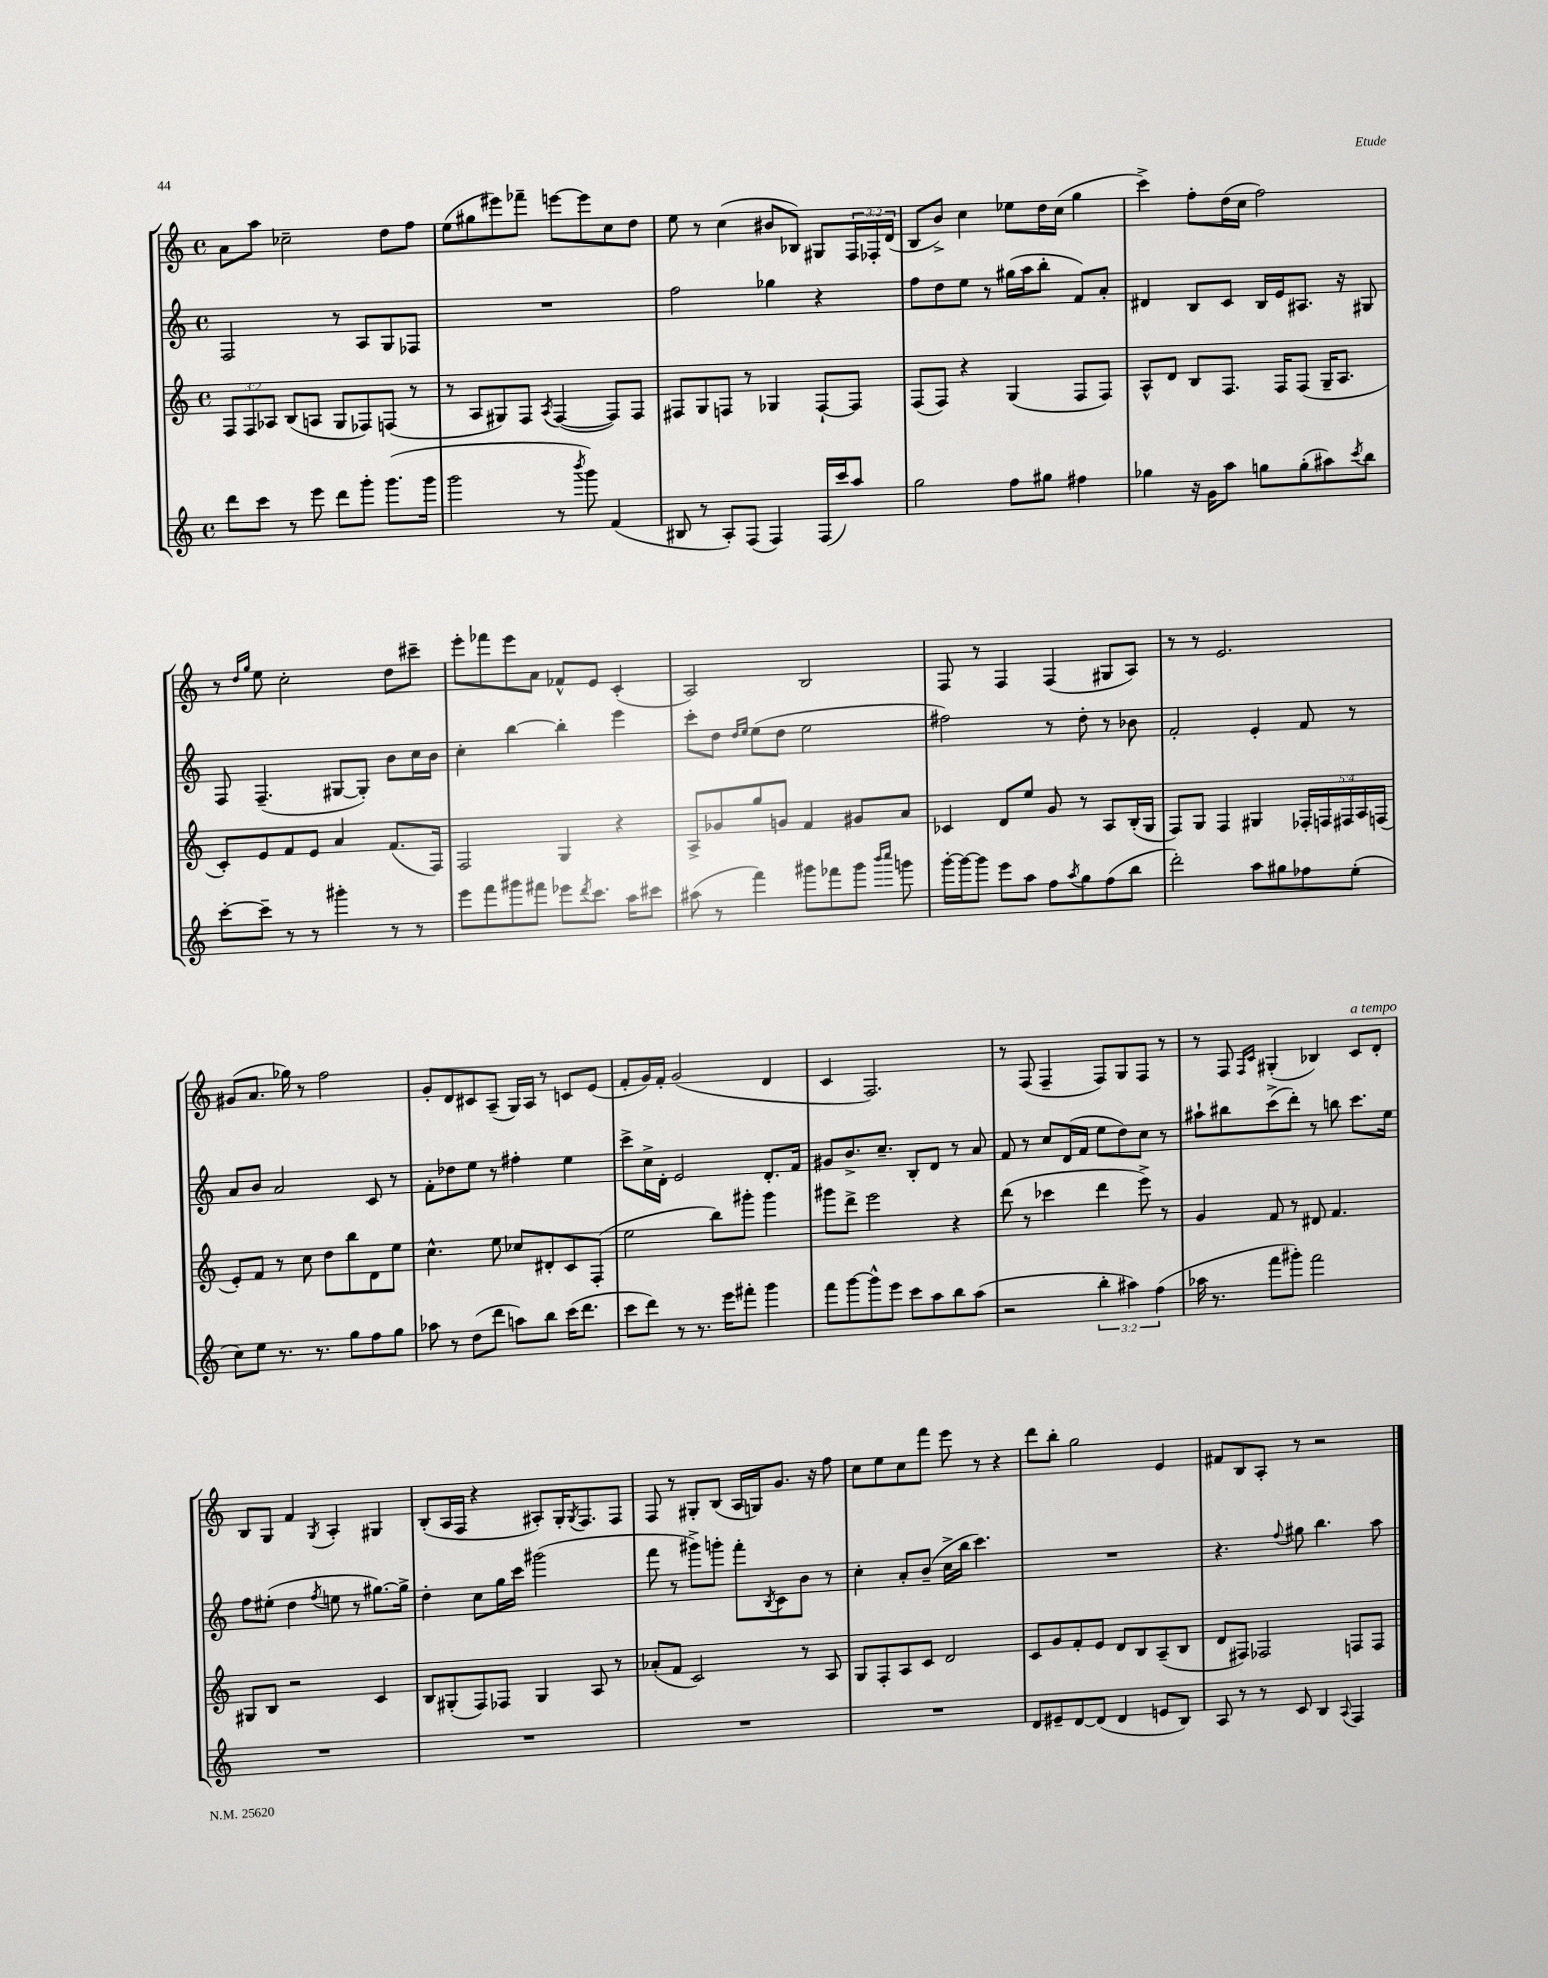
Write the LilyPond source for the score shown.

<<
\new StaffGroup <<
\new Staff = "s0" {
    \clef treble \key c \major \defaultTimeSignature \time 4/4 \override Staff.TupletNumber.text = #tuplet-number::calc-fraction-text
    a'8 a''8 ces''2-- d''8 f''8 |
    e''8( gis''8 eis'''8) fes'''8-- e'''8~ e'''8 c''8 d''8 |
    e''8 r8 c''4( bis'8 bes8) gis8 \tuplet 3/2 { f16 fes16-. d'16( } |
    b8 b'8->) c''4 ees''8 d''16 c''16( g''4 |
    c'''4->) f''8-. d''16( c''16 f''2) |
    r8 \grace { d''16 g''16 } e''8 c''2-. d''8 cis'''8-- |
    e'''8-. fes'''8 e'''8 a'8 fes'8-^ e'8 c'4-.( |
    a2) b2 |
    f8 r8 f4 f4( gis8 a8) |
    r8 r8 e'2. |
    gis'8( a'8. ges''16) r8 f''2 |
    g'8-. d'8 cis'8 a8--( g16) a16 r8 c'8 e'8( |
    f'8-. g'16) f'16-. g'2( d'4 |
    c'4 f2.) |
    r8 f8( f4-- f8) g8 f8 r8 |
    r8 f8 \grace { f16 c'16 } gis4-.( bes4) c'8^\markup { \italic "a tempo" } d'8-. |
    b8 g8 f'4 \acciaccatura { g8 } a4-. gis4 |
    b8-.( a16 f16 r4 ais8-.) g16-. \acciaccatura { g8 } f8. f8 |
    f8 r8 gis8-. b8( a16 g16) g'8. r16 f''8 |
    c''8 e''8 c''8 f'''8 e'''8 r8 r4 |
    d'''8 b''8-. g''2 e'4 |
    fis'8 b8 a8-. r8 r2 \bar "|." |
}
\new Staff = "s1" {
    \clef treble \key c \major \defaultTimeSignature \time 4/4
    f2 r8 a8 g8 fes8 |
    R1 |
    f''2 ges''4 r4 |
    f''8 d''8 e''8 r8 gis''16( a''16 b''8-. f'8) a'8-. |
    dis'4 b8 c'8 b16 e'16 ais8. r16 gis8 |
    f8 f4.--( gis8~ gis8-.) b'8 c''16 b'16 |
    c''4-. b''4~ b''4-. e'''4 |
    c'''8-. d''8 \grace { d''16 e''16 } e''8( d''8 e''2 |
    fis''2) r8 d''8-. r8 bes'8 |
    f'2-. e'4-. f'8 r8 |
    a'8 b'8 a'2 c'8 r8 |
    f'8-. des''8 e''8 r8 fis''4-. e''4 |
    c'''8-> c''16-> d'16-. e'2 d'8.-. f'16 |
    gis'8 b'8.-> c''8.-- b8-. d'8 r8 a'8 |
    f'8 r8 c''8 d'16( f'16 e''8 d''8) c''8 r8 |
    ais''8-! bis''8 c'''8->( d'''8-.) r8 b''8 c'''8. e''16 |
    f''8 eis''8-.( d''4 \acciaccatura { f''8 } e''8 r8 gis''8.~) gis''16-> |
    d''4-. c''8 g''16 c'''16 gis'''2( |
    f'''8 r8 gis'''8->) g'''8-. f'''8-. \acciaccatura { b8 } c'8 b'8 r8 |
    c''4-. a'8-. b'8--( c''16-> b''16 c'''4.) |
    R1 |
    r4. \appoggiatura { f''8 } gis''8 b''4. a''8 \bar "|." |
}
\new Staff = "s2" {
    \clef treble \key c \major \defaultTimeSignature \time 4/4 \override Staff.TupletNumber.text = #tuplet-number::calc-fraction-text
    \tuplet 3/2 { f8 f8 aes8 } b8( a8 g8 fes8) f8( r8 |
    r8 a8 gis8) f8 \acciaccatura { a8 } f4~( f8) f8 |
    fis8 g8 f8 r8 ges4 f8~-! f8 |
    f8( f8) r4 g4( f8 f8) |
    a8-^ d'8 b8 f8. f16 f8( g16-- a8. |
    c'8-.) e'8 f'8 e'8 a'4 f'8.( f16) |
    f2 g4 r4 |
    a8-> ges'8 g''8 g'8 f'4 gis'8 a'8 |
    ces'4 d'8 e''8 g'8 r8 a8 b16-.( g16 |
    f8) g8 f4 gis4 \tuplet 5/4 { fes16-. f16 fis16 a16 f16( } |
    e'8-.) f'8 r8 c''8 d''8 b''8 d'8 e''8 |
    c''4.-^ e''8 ces''8 dis'8-. c'8 f8-.( |
    e''2 b''8) gis'''8-. gis'''4 |
    gis'''8 d'''8-> e'''2 r4 |
    d'''8( r8 ces'''4 d'''4 e'''8->) r8 |
    g'4 f'8 r8 dis'8 f'4. |
    gis8 b8 r2 c'4 |
    b8 gis8-.( f8) fes8 gis4 a8 r8 |
    aes'8-.( f'8 c'2) r8 a8 |
    g8 f8-. a8 c'8 d'2 |
    c'8 g'8 f'8-. e'8 d'8 b8 a8--( b8 |
    d'8 fis8) fes2 f8 f8 \bar "|." |
}
\new Staff = "s3" {
    \clef treble \key c \major \defaultTimeSignature \time 4/4 \override Staff.TupletNumber.text = #tuplet-number::calc-fraction-text
    d'''8 c'''8 r8 e'''8 d'''8 g'''8-. g'''8.( g'''16 |
    g'''2 r8 \acciaccatura { b'''8 } g'''8) f'4( |
    bis8 r8 a8-.) f8( f4) f16( c'''16) a''8 |
    g''2 f''8 gis''8 fis''4 |
    ges''4 r16 g'16 a''8 g''8 g''8-.( ais''8) \acciaccatura { c'''8 } b''8 |
    c'''8~-. c'''8-- r8 r8 gis'''4-. r8 r8 |
    e'''8 f'''8 gis'''8 fis'''8 ees'''8 \acciaccatura { d'''8 } c'''8. a''16 cis'''8 |
    ais''8( r8 f'''4) gis'''8 fes'''8 gis'''8 \grace { b'''16 c''''16 } g'''8 |
    g'''16~-. g'''16~ g'''8 e'''8 a''8 f''8 \acciaccatura { a''8 } g''8 f''8( b''8 |
    d'''2-.) a''8 gis''8 fes''8 e''8-.( |
    c''8) e''8 r8. r8. g''8 f''8 g''8 |
    aes''8 r8 d''8( d'''8 a''8) b''8 c'''16( d'''8. |
    c'''8 d'''8) r8 r8. e'''16 fis'''8-. g'''4 |
    f'''8 g'''8~ g'''8-^ e'''8 c'''8 a''8 b''8 a''8( |
    r2 \tuplet 3/2 { b''4-. ais''4) f''4( } |
    aes''16 r8. f'''8 gis'''8-.) f'''2 |
    R1 |
    R1 |
    R1 |
    R1 |
    d'8 eis'8-- d'8~ d'8( d'4 e'8 b8) |
    a8 r8 r8 c'8 b4 \appoggiatura { a8 } f4 \bar "|." |
}
>>
>>
\layout { \context { \Score \remove "Bar_number_engraver" } }
